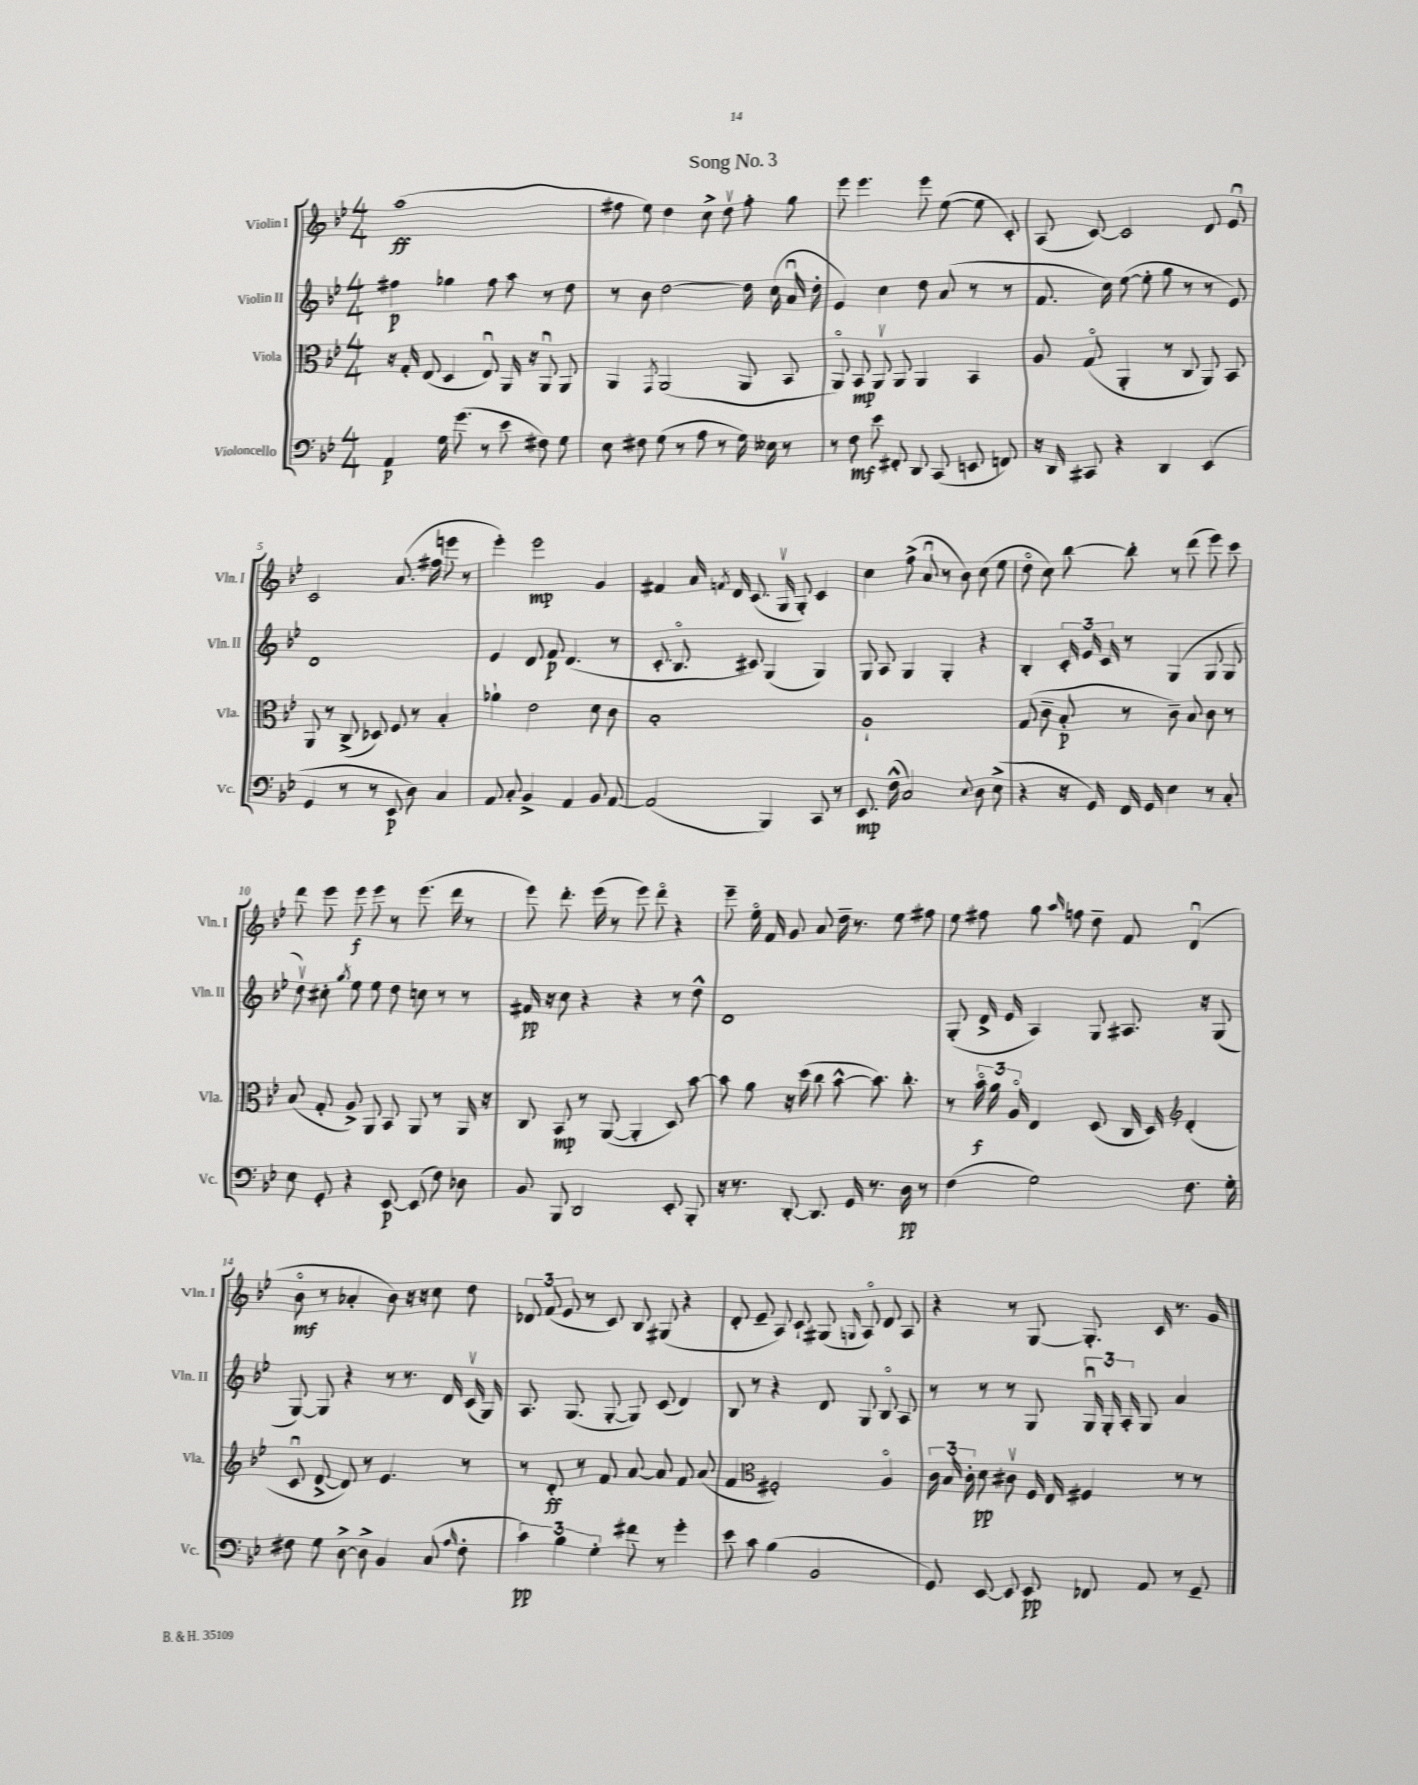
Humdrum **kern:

**kern	**kern	**kern	**kern
*staff4	*staff3	*staff2	*staff1
*clefF4	*clefC3	*clefG2	*clefG2
*k[b-e-]	*k[b-e-]	*k[b-e-]	*k[b-e-]
*M4/4	*M4/4	*M4/4	*M4/4
4AA	16r	4ff#	(1aa
.	16G'	.	.
.	(8E-	.	.
16G	4D	4gg-	.
(8.g	.	.	.
8r	8E-u)	8ff#	.
8e-	16AA	8aa	.
.	16r	.	.
8F#)	8AAu	8r	.
8G	8AA	8dd	.
=	=	=	=
8E-	4AA	8r	8ff#
8F#	.	8b-	8ee-)
.	8qGG	.	.
(8G	(2AA	[2dd	4dd
8r	.	.	.
8A	.	.	8cc^
8r	.	.	8ddv
16G)	8AA	16dd]	8ff#'
16E--	.	(16cc	.
8r	8BB-	16au	8gg
.	.	16dd'	.
=	=	=	=
8r	8AAo)	4e-)	8eee-
8F	8BB-	.	4.eee-
8e-	8AAv	4cc	.
8FF#'	8AA	.	.
8DD	4AA	8dd	8eee-
(8CC	.	(8a	([8ee-
8EE	4BB-	8r	8ee-]
8FF)	.	8r	8c')
=	=	=	=
16r	8A	8.f	(8A
16DD	.	.	.
8CC#	(8Go	.	[8c)
.	.	16cc)	.
4r	4AA'	([8ee-	2c]
.	.	8ee-']	.
4DD	8r	8gg	.
.	8C	8r	.
(4EE-	8AA)	8r	8d
.	8BB-	8e-)	8e-u
=	=	=	=
4GG	8AA	1d	2c
.	8r	.	.
8r	(8C^	.	.
8r	8D-)	.	.
8EE-	8F	.	(8.a
8D)	8r	.	.
.	.	.	16ff#
4C	4B-'	.	8eee
.	.	.	8r
=	=	=	=
8AA	4a-`	4e-	4eee-')
8C'	.	.	.
4BB-^	2e-	8d	2eee-
.	.	8f	.
4AA	.	(4.d	.
8BB-	8d	.	4g
[8AA	8c	8r	.
=	=	=	=
(2AA]	1B-'	8.c'	4f#
.	.	8.B-o	.
.	.	.	16a
.	.	.	8qf
.	.	.	16d
.	.	8c#)	(8.c
4BBB-)	.	(4G	.
.	.	.	16Gv
.	.	.	8G')
8CC	.	4G)	4c
8r	.	.	.
=	=	=	=
8.EE-	1A`	8G	4cc
.	.	8A	.
(16F^^	.	.	.
2C)	.	4G	(8ff^
.	.	.	8au
.	.	4G'	8r
.	.	.	8b-)
8qqE-	.	.	.
8D	.	4r	(8cc
(8E-^	.	.	8ee-
=	=	=	=
4r	(8G	4B-'	8ddo
.	8c~	.	8cc)
16r	8B-'	24c'	[8bb-
.	.	24e-	.
16GG)	.	.	.
.	.	24c	.
16FF	8r	8r	8bb-']
16GG	.	.	.
4E-	8c~)	(4G	8r
.	8B-	.	(8ddd
8r	8c	8G	8eee-)
8C'	8r	8G	8ccc
=	=	=	=
8E-	(8B-	8ddv)	8ddd
8GG'	8G'	8cc#'	8eee-
.	.	8qgg	.
4r	8A^)	8ee-	8eee-
.	8AA	8ee-	8eee-
[8EE-	8BB-	8dd	8r
(8EE-]	8AA	8cc	(8.eee-
8F)	8r	8r	.
.	.	.	16ddd
8D-	16AA	8r	8r
.	16r	.	.
=	=	=	=
8BB-	8C	16f#	8eee-)
.	.	16r	.
8BBB-	8BB-	8cc	8.ddd'
2DD	8r	4r	.
.	.	.	(16eee-
.	([8AA	.	8r
.	4AA']	4r	8eee-)
.	.	.	8dddo
8EE-'	8D)	8r	4r
8BBB-'	[8b-	8dd^^	.
=	=	=	=
16r	8b-]	1d	8eee-~
8.r	.	.	.
.	8a	.	16ee-o
.	.	.	16f
[8DD'	16r	.	8g
.	(16dd	.	.
8.DD]	8cc	.	8a
.	[8b-^^	.	16dd~
16GG	.	.	8.r
8.r	8.b-])	.	.
.	.	.	8ee-
16D	8.cc'	.	.
8r	.	.	8ff#
=	=	=	=
(4F	8r	(8G'	8ee-
.	24b-o	16d^	8ff#
.	24a	.	.
.	.	16e-	.
.	24Ao	.	.
2G)	4E-	4A)	8gg
.	.	.	16qqaa
.	.	.	8ff
.	(8D	8G	8dd~
.	16C	8.A#	8f
.	16D)	.	.
*	*clefG2	*	*
8.F	(4d'	.	(4du
.	.	16r	.
.	.	(8G	.
16G'	.	.	.
=	=	=	=
8F#	8cu	[8G)	8b-o
8G	[8d^	8G]	8r
[8D^	8d])	4r	4a-'
8D^]	8r	.	.
4BB-	4.e-	8r	8b-)
.	.	8.r	16r
.	.	.	16r
(8C	.	.	8cc
.	.	16d	.
16qqA	.	.	.
8F#'	8r	(16cv	8dd
.	.	16G)	.
=	=	=	=
6c)	8r	8.A	12d-
.	.	.	(12f
.	8d'	.	.
6B-	.	.	12e-
.	.	(8.G	.
.	8r	.	8r
6G'	.	.	.
.	8f	[8G'	8c)
8f#	[8a	8G])	8B-
8r	8a]	(8c	(8G#
4g'	8f	4d)	4r
.	(8a	.	.
=	=	=	=
8e-	4f	8B-	8d'
8c	.	8r	8e-~
*	*clefC3	*	*
(4B-	2F#')	4r	8A)
.	.	.	8c`
2BB-	.	8d	(8G#
.	.	.	16qqG
.	.	8G	8Ao)
.	4Ao	8B-o	8d
.	.	8A	8A
=	=	=	=
8GG)	24c	8r	4r
.	24B-	.	.
.	24c'	.	.
[8EE-	8d	8r	.
8EE-]	8c#v	8r	8r
8EE-	16F	8G	[8G
.	16E-	.	.
8FF-	4F#	24Gu	8.G']
.	.	24G'	.
.	.	24A'	.
8AA	.	8G	.
.	.	.	16c
8r	8r	4a	8.r
8GG~	8r	.	.
.	.	.	16g
==	==	==	==
*-	*-	*-	*-
